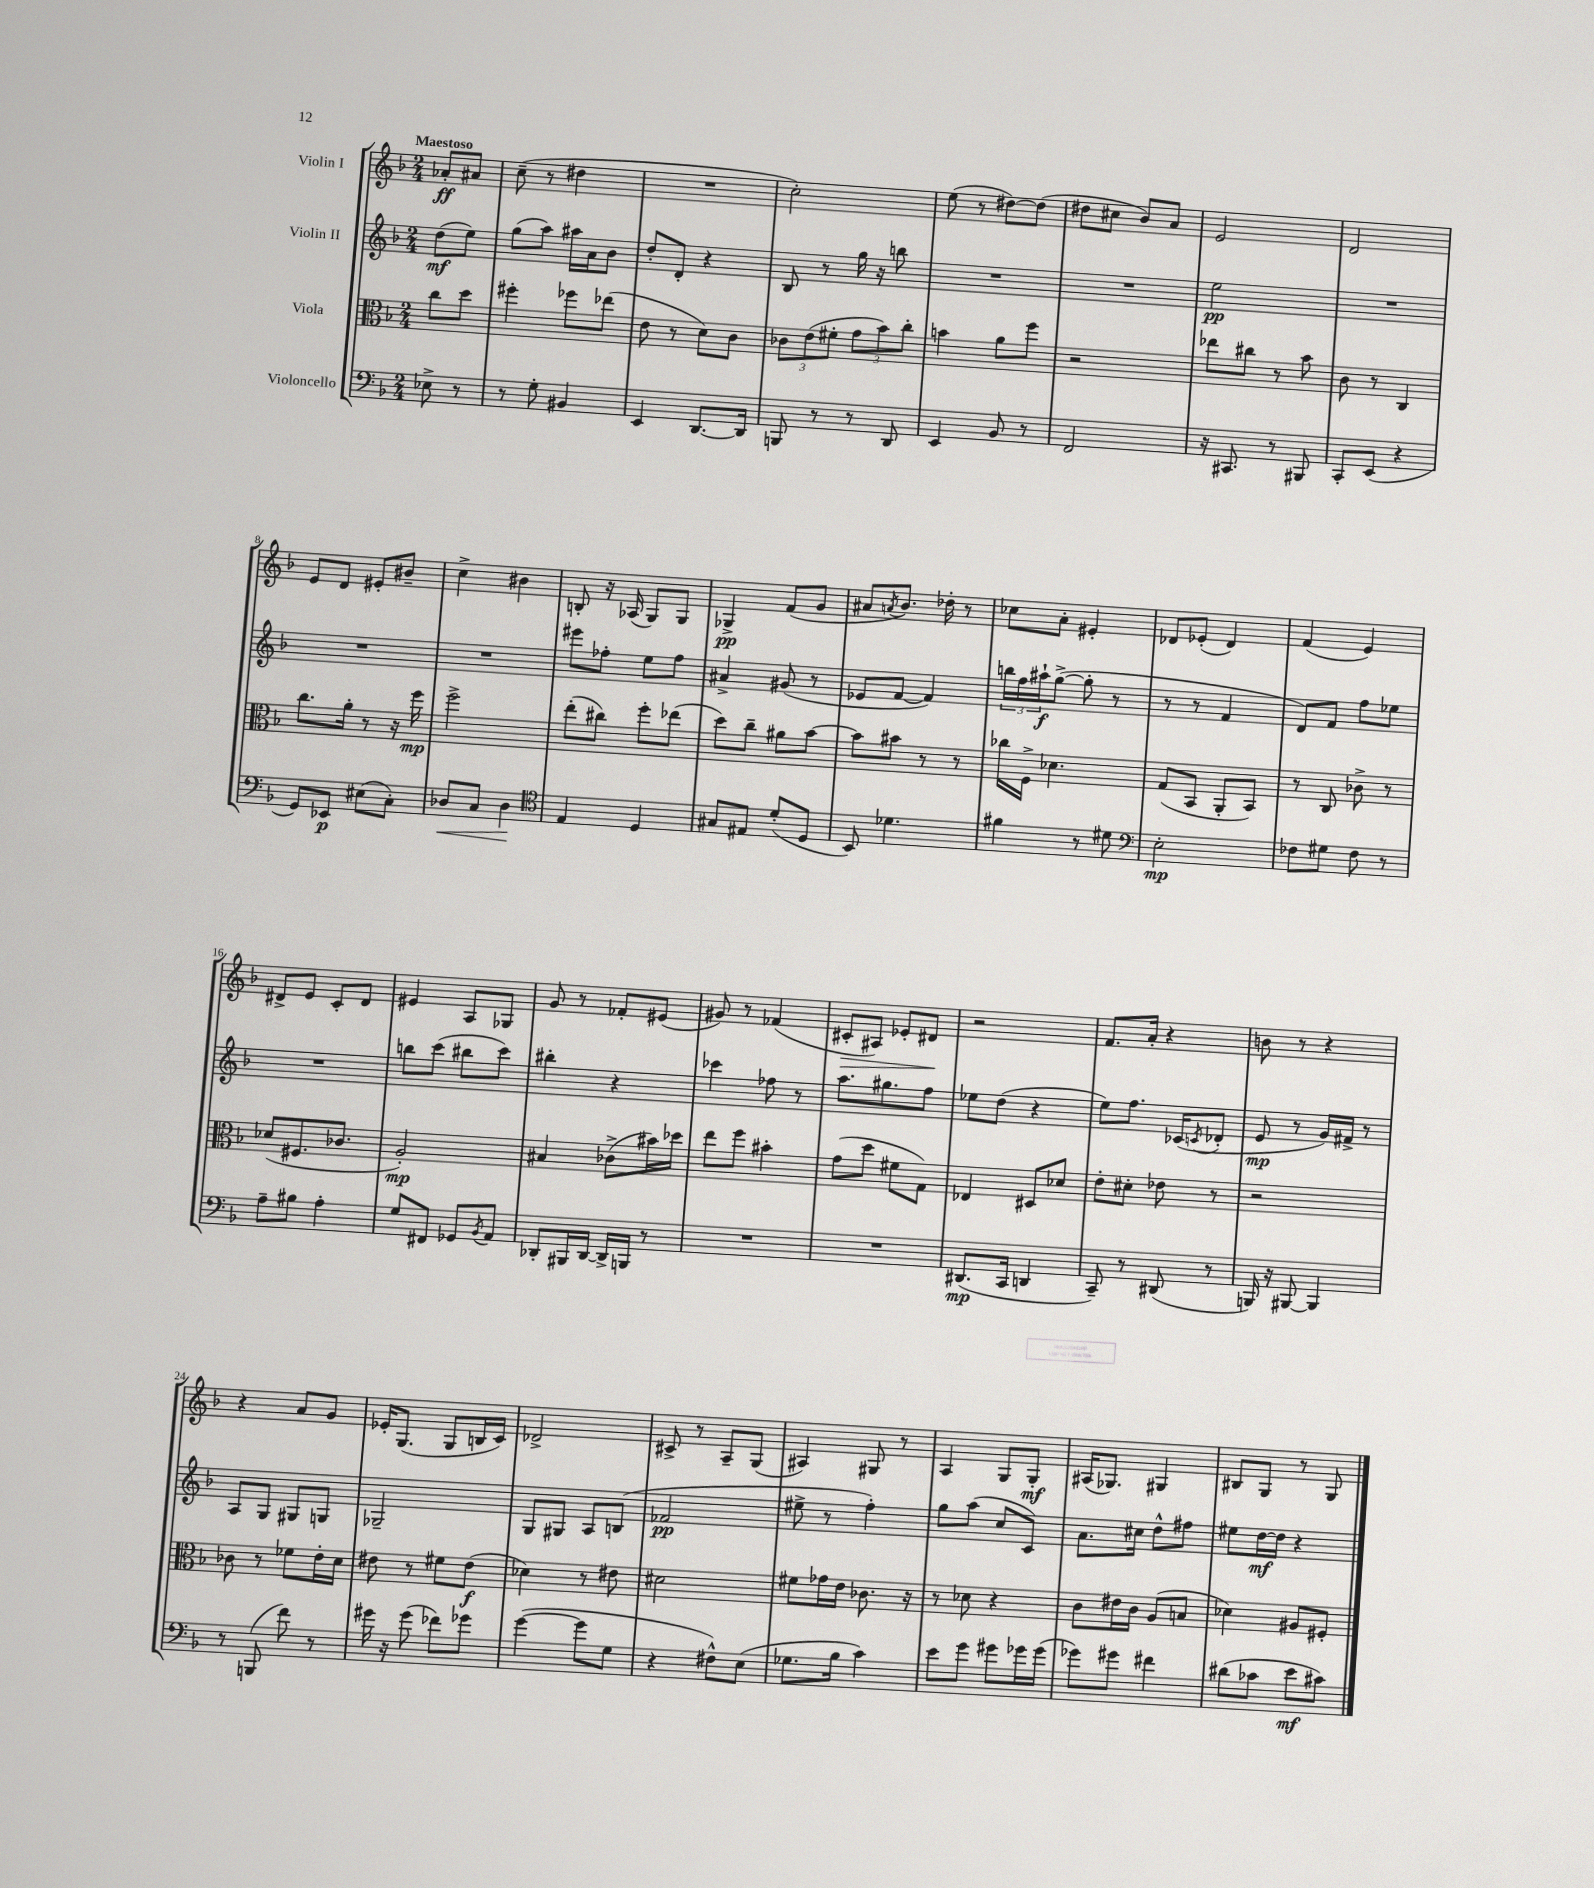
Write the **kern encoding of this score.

**kern	**kern	**kern	**kern
*staff4	*staff3	*staff2	*staff1
*clefF4	*clefC3	*clefG2	*clefG2
*k[b-]	*k[b-]	*k[b-]	*k[b-]
*M2/4	*M2/4	*M2/4	*M2/4
8E-^	8cc	(8dd	8a-'
8r	8dd	8ee)	8a#
=	=	=	=
8r	4ff#'	(8gg	(8cc~
8G'	.	8aa)	8r
4BB#	8ff-	16aa#	4dd#
.	.	16a	.
.	(8ee-	8b-	.
=	=	=	=
4EE	8e	8dd'	2r
.	8r	8d'	.
[8.DD	8d)	4r	.
.	8c	.	.
16DD]	.	.	.
=	=	=	=
8BBB	12c-	8B-	2cc')
.	(12e	.	.
8r	.	8r	.
.	12f#'	.	.
8r	12g	16gg	.
.	.	16r	.
.	12b-)	.	.
8DD	.	8bb	.
.	12cc'	.	.
=	=	=	=
4EE	4b	2r	(8ee
.	.	.	8r
8BB-	8a	.	[8dd#)
8r	8ff	.	(8dd#]
=	=	=	=
2FF	2r	2r	8dd#
.	.	.	8cc#
.	.	.	8b-)
.	.	.	8a
=	=	=	=
16r	8ee-	2ee	2e
8.CC#	.	.	.
.	8cc#	.	.
8r	8r	.	.
8BBB#	8b-	.	.
=	=	=	=
8CC'	8c	2r	2d
(8EE	8r	.	.
4r	4C	.	.
=	=	=	=
8GG)	8.cc	2r	8e
8EE-	.	.	8d
.	16a'	.	.
(8E#	8r	.	8e#'
8C')	16r	.	8b#~
.	16ff	.	.
=	=	=	=
8D-	2ff^	2r	4cc^
8C	.	.	.
4D-	.	.	4b#
=	=	=	=
*clefC4	*	*	*
4E	(8ee'	8eee#	8B'
.	8cc#)	8ff-'	16r
.	.	.	(16A-
4D	8ff'	8ee	8G)
.	(8ee-	8ff-	8G
=	=	=	=
8G#	8dd)	4a#^	4G-^
8E#	8cc~	.	.
(8d'	8a#	(8g#	(8f
8D	[8b-	8r	8g
=	=	=	=
8BB-)	8b-]	8e-	8a#
.	.	.	8qa
4.d-	8b#	[8f	8.b-)
.	8r	4f])	.
.	.	.	16dd-'
.	8r	.	8r
=	=	=	=
4f#	16cc-	24bb	8cc-
.	.	24ff	.
.	16F^	.	.
.	.	24aa#`	.
.	4.d-	([8gg^	8a'
8r	.	8gg']	4e#'
8d#	.	8r	.
=	=	=	=
*clefF4	*	*	*
2E'	(8G	8r	8d-
.	8BB-	8r	(8e-'
.	8AA'	4f	4d-)
.	8BB-)	.	.
=	=	=	=
8F-	8r	8d)	(4f
8G#	8C	8f	.
8F-	8c-^	8ff	4e)
8r	8r	8ee-	.
=	=	=	=
8A~	(8d-	2r	8d#^
8B#	8.F#	.	8e
4A'	.	.	8c'
.	8.c-	.	.
.	.	.	8d#
=	=	=	=
8G	2A')	8bb	4e#
8FF#	.	(8ccc	.
8GG-	.	8bb#	8A
8qBB-	.	.	.
8AA	.	8ccc)	8G-
=	=	=	=
8DD-'	4B#	4bb#'	8g
16BBB#	.	.	8r
[16DD-	.	.	.
16DD-^]	(8c-^	4r	8f-'
16BBB	.	.	.
8r	16b#)	.	(8e#
.	16dd-	.	.
=	=	=	=
2r	8ee	4ccc-	8g#)
.	8ff	.	8r
.	4b#'	8ff-	(4f-
.	.	8r	.
=	=	=	=
2r	(8g	8.aa	8c#'
.	8dd	.	8A#)
.	.	8.gg#	.
.	8f#	.	8e-'
.	8G)	8ff	8d#
=	=	=	=
(8.DD#	4E-	8ee-	2r
.	.	(8dd	.
16CC	.	.	.
4DD	8D#	4r	.
.	8d-	.	.
=	=	=	=
8CC~)	8e'	8ee)	8.f
8r	8d#'	8.ff	.
.	.	.	16a'
(8DD#	8e-	.	4r
.	.	(16c-	.
.	.	8qc	.
8r	8r	8d-'	.
=	=	=	=
16BBB)	2r	8e	8b
16r	.	.	.
[8BBB#	.	8r	8r
4BBB#]	.	16g)	4r
.	.	16f#^	.
.	.	8r	.
=	=	=	=
8r	8c-	8A	4r
(8BBB	8r	8G	.
8f)	8f-	8G#	8a
8r	16e'	8G	8g
.	16d	.	.
=	=	=	=
16g#	8e#	2G-~	16e-'
16r	.	.	(8.G
(8g#	8r	.	.
8f-)	8f#	.	8G
8g-	(8e#	.	16B
.	.	.	16c)
=	=	=	=
([4g	4d-)	8G	2d-^
.	.	8G#	.
8g]	8r	8A	.
8G	8e#	(8B	.
=	=	=	=
4r	2d#	2f-	8c#^
.	.	.	8r
8F#^^)	.	.	8A~
(8E	.	.	(8G
=	=	=	=
8.G-	8f#	8ee#^	4A#)
.	16g-	8r	.
16B-	16e	.	.
4c)	8.c-	4ff')	8G#
.	.	.	8r
.	16r	.	.
=	=	=	=
8e	8r	8gg	4A
8g	8d-	(8aa	.
8g#	4r	8cc	8G
16g-	.	8c)	8G'
(16g-	.	.	.
=	=	=	=
8g-)	8c	8.a	(16A#
.	.	.	8.G-)
8g#	16e#	.	.
.	16c	16cc#	.
4f#	(8A	8dd^^	4G#
.	8B	8ff#	.
=	=	=	=
(8d#	4d-)	8ee#	8B#
8c-	.	[16dd	8G
.	.	16dd]	.
8e	8A#	4r	8r
8c#)	8F#'	.	8G
==	==	==	==
*-	*-	*-	*-
